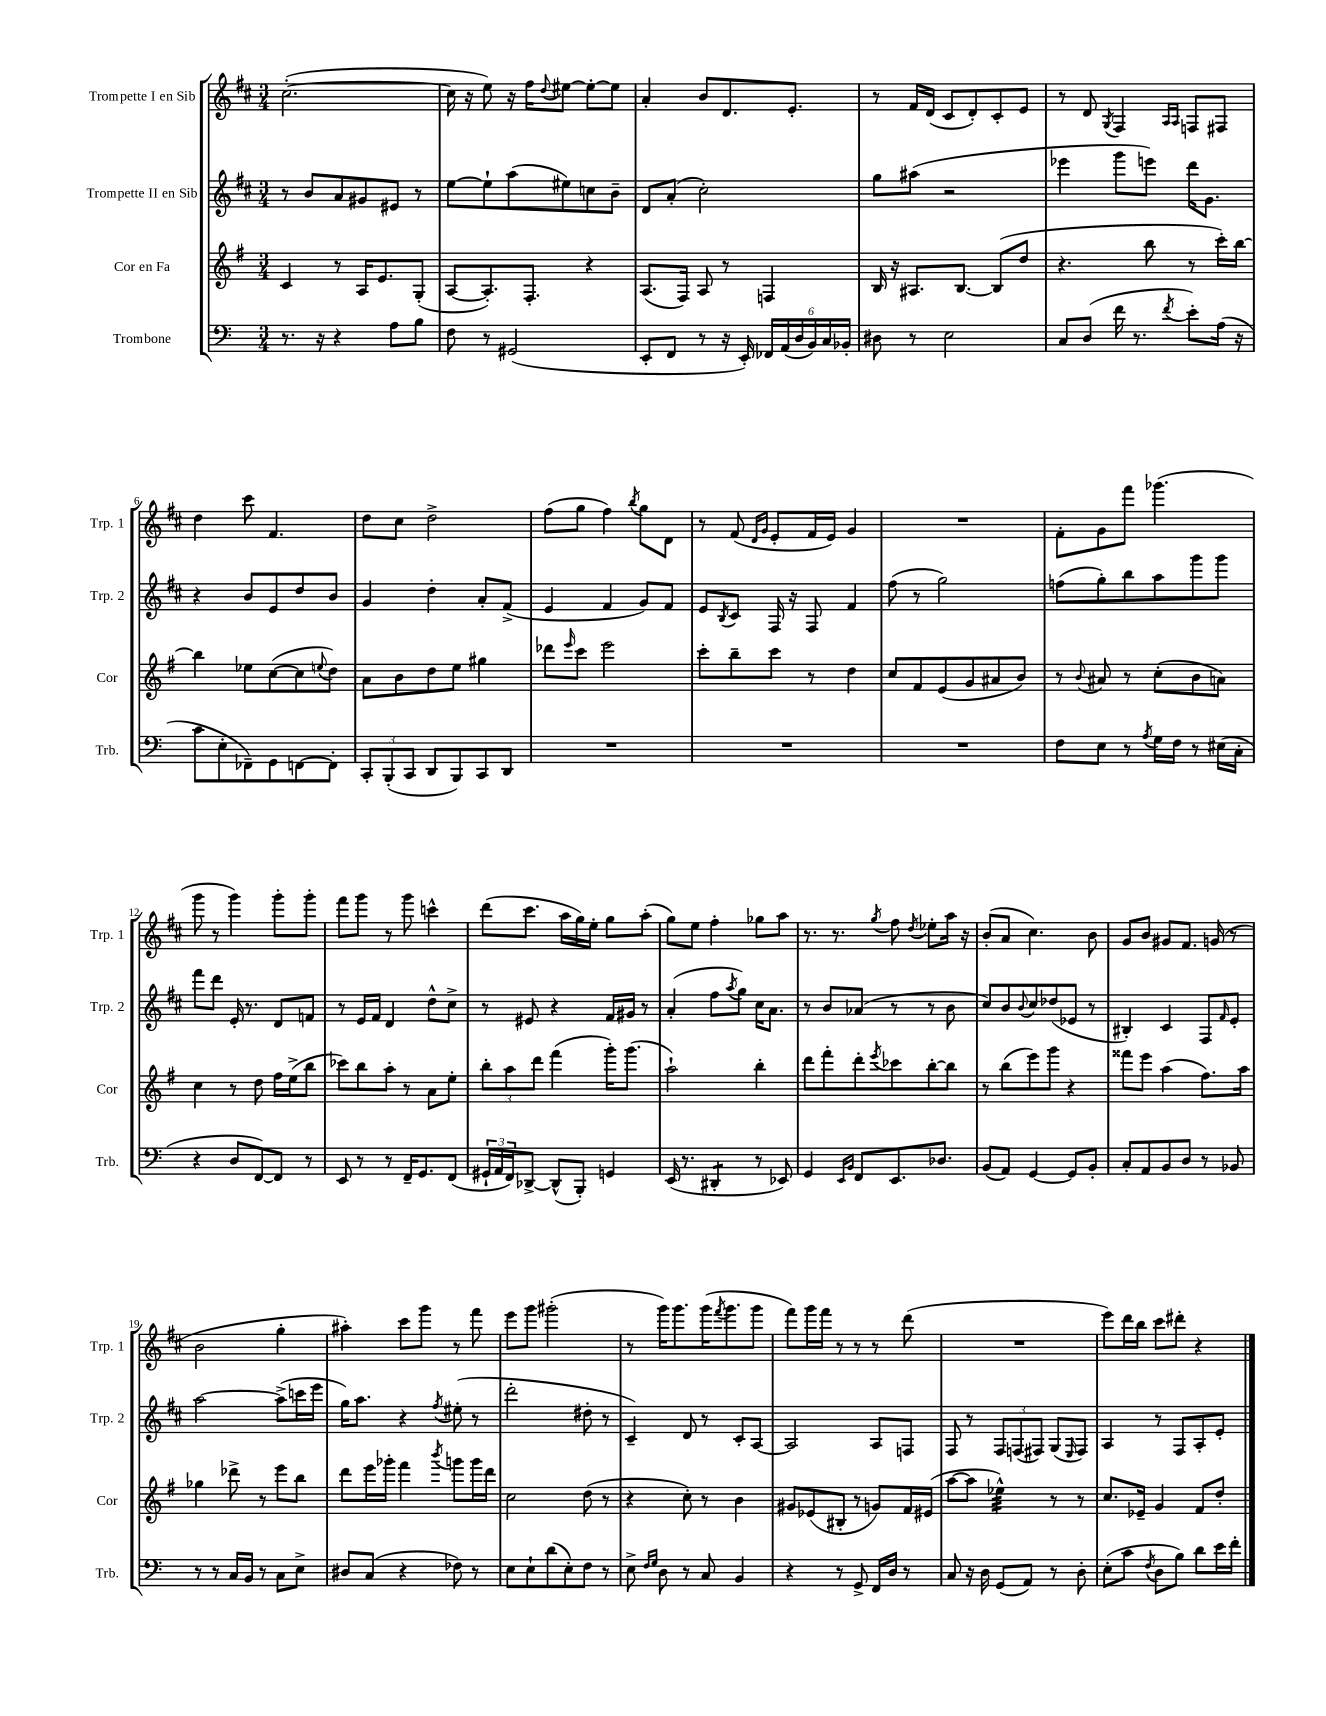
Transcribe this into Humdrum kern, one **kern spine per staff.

**kern	**kern	**kern	**kern
*staff4	*staff3	*staff2	*staff1
*clefF4	*clefG2	*clefG2	*clefG2
*k[]	*k[f#]	*k[f#c#]	*k[f#c#]
*M3/4	*M3/4	*M3/4	*M3/4
8.r	4c	8r	([2.cc#'
.	.	8b	.
16r	.	.	.
4r	8r	8a	.
.	16A	8g#	.
.	8.e	.	.
8A	.	8e#	.
8B	(8G'	8r	.
=	=	=	=
8F	[8A	[8ee	16cc#]
.	.	.	16r
8r	8.A'])	8ee`]	8ee)
(2GG#	.	(8aa	16r
.	8.F#'	.	16ff#
.	.	.	8qqdd
.	.	8ee#)	[8ee#
.	4r	8cc	8ee#'_
.	.	8b~	8ee#]
=	=	=	=
8EE'	(8.A	8d	4a'
8FF	.	(8a'	.
.	16F#)	.	.
8r	8A	2cc#')	8b
16r	8r	.	8.d
16EE')	.	.	.
24FF-	4F	.	.
(24AA	.	.	.
.	.	.	8.e'
24D	.	.	.
24BB)	.	.	.
24C	.	.	.
24BB-'	.	.	.
=	=	=	=
8D#	16B	8gg	8r
.	16r	.	.
8r	8.A#	(8aa#	16f#
.	.	.	(16d
2E	.	2r	8c#
.	[8.B	.	.
.	.	.	8d')
.	(8B]	.	8c#'
.	8dd	.	8e
=	=	=	=
8C	4.r	4eee-	8r
(8D	.	.	8d
.	.	.	8qG
16f	.	8ggg	4F#
8.r	.	.	.
.	8bb	8eee)	.
.	.	.	16qqA
8qf	.	.	16qqA
8e')	8r	16ddd	8F
.	.	8.g	.
(16A	16ccc')	.	8F#
16r	[16bb	.	.
=	=	=	=
8c	4bb]	4r	4dd
8E'	.	.	.
8FF-~)	8ee-	8b	8ccc#
8GG	([8cc	8e	4.f#
[8FF	8cc]	8dd	.
.	8qqee	.	.
8FF']	8dd)	8b	.
=	=	=	=
12CC'	8a	4g	8dd
(12BBB'	.	.	.
.	8b	.	8cc#
12CC	.	.	.
8DD	8dd	4dd'	2dd^
8BBB)	8ee	.	.
8CC	4gg#	8a'	.
8DD	.	(8f#^	.
=	=	=	=
2.r	8ddd-	4e	(8ff#
.	16qqeee	.	.
.	8ccc	.	8gg
.	2eee	4f#	4ff#)
.	.	.	8qbb
.	.	8g)	8gg
.	.	8f#	8d
=	=	=	=
2.r	8ccc'	8e	8r
.	.	8qB	.
.	8bb~	8c#	(8f#
.	.	.	16qqd
.	.	.	16qqg
.	8ccc	16F#	8e'
.	.	16r	.
.	8r	8F#	16f#
.	.	.	16e)
.	4dd	4f#	4g
=	=	=	=
2.r	8cc	(8ff#	2.r
.	8f#	8r	.
.	(8e	2gg)	.
.	8g	.	.
.	8a#	.	.
.	8b)	.	.
=	=	=	=
8F	8r	(8ff	8f#'
.	8qqb	.	.
8E	8a#	8gg')	8g
8r	8r	8bb	8fff#
8qA	.	.	.
16G	(8cc'	8aa	(4.ggg-
16F	.	.	.
8r	8b	8ggg	.
(16E#	8a)	8ggg	.
16C'	.	.	.
=	=	=	=
4r	4cc	8fff#	8ggg
.	.	8ddd	8r
8D	8r	16e'	4ggg)
.	.	8.r	.
[8FF)	8dd	.	.
8FF]	16ff#	8d	8ggg'
.	(16ee^	.	.
8r	8bb	8f	8ggg'
=	=	=	=
8EE	8ccc-)	8r	8fff#
8r	8bb	16e	8ggg
.	.	16f#	.
8r	8aa'	4d	8r
16FF~	8r	.	8ggg
8.GG	.	.	.
.	8a	8dd^^	4ccc^^
(8FF	8ee'	8cc#^	.
=	=	=	=
24GG#`	12bb'	8r	(8ddd
24AA	.	.	.
24FF)	12aa	.	.
[8DD-^	.	8e#	8.ccc#
.	12ddd	.	.
(8DD-^^]	(4fff#	4r	.
.	.	.	16aa
8BBB')	.	.	16gg)
.	.	.	16ee'
4GG	16ggg')	16f#	8gg
.	(8.ggg	16g#	.
.	.	8r	(8aa'
=	=	=	=
(16EE	2aa`)	(4a'	8gg)
8.r	.	.	.
.	.	.	8ee
4DD#'	.	8ff#	4ff#'
.	.	8qaa	.
.	.	8gg)	.
8r	4bb'	16cc#	8gg-
.	.	8.a	.
8EE-)	.	.	8aa
=	=	=	=
4GG	8ddd	8r	8.r
.	8fff#'	8b	.
.	.	.	8.r
16qqEE	.	.	.
16qqBB	.	.	.
8FF	8ddd'	(8a-	.
.	8qeee	.	8qgg
8.EE	8ccc-	8r	8ff#
.	.	.	8qdd
.	[8bb'	8r	8ee-'
8.D-	.	.	.
.	8bb]	8b	16aa
.	.	.	16r
=	=	=	=
(8BB	8r	8cc#)	(8b'
8AA)	(8bb	8b	8a
.	.	8qqb	.
[4GG	8eee)	8cc#	4.cc#)
.	8ggg	(8dd-	.
8GG]	4r	8e-	.
8BB'	.	8r	8b
=	=	=	=
8C'	8fff##	4B#')	8g
8AA	8eee	.	8b
8BB	(4aa	4c#	8g#
8D	.	.	8.f#
8r	8.ff#)	8F#	.
.	.	.	(16g
.	.	16qqf#	.
8BB-	.	8e'	8r
.	16aa	.	.
=	=	=	=
8r	4gg-	[2aa	2b
8r	.	.	.
16C	8ddd-^	.	.
16BB	.	.	.
8r	8r	.	.
8C	8eee	(8aa^]	4gg'
8E^	8bb	16ccc	.
.	.	16eee	.
=	=	=	=
8D#	8ddd	16gg)	4aa#')
.	.	8.aa	.
(8C	16eee	.	.
.	16ggg-'	.	.
4r	4fff#	4r	8ccc#
.	.	.	8ggg
.	8qbbb	8qff#	.
8F-)	8ggg	(8ee#'	8r
8r	16ggg	8r	8fff#
.	16ddd	.	.
=	=	=	=
8E	2cc	2ddd'	8eee
8E`	.	.	8ggg
(8d	.	.	(2ggg#'
8E')	.	.	.
8F	(8dd	8dd#'	.
8r	8r	8r	.
=	=	=	=
8E^	4r	4c#~)	8r
16qqF	.	.	.
16qqG	.	.	.
8D	.	.	16ggg)
.	.	.	8.ggg
8r	8cc')	8d	.
8C	8r	8r	(16ggg
.	.	.	8qfff#
.	.	.	8.ggg
4BB	4b	8c#'	.
.	.	[8A	8ggg
=	=	=	=
4r	8g#	2A]	8fff#)
.	(8e-	.	16ggg
.	.	.	16fff#
8r	8B#'	.	8r
8GG^	8r	.	8r
16FF	8g)	8A	8r
16D	.	.	.
8r	16f#	8F	(8ddd
.	(16e#	.	.
=	=	=	=
8C	[8aa	8F#	2.r
16r	8aa]	8r	.
16D	.	.	.
(8GG	4ee-^^)	12F#	.
.	.	(12F	.
8AA)	.	.	.
.	.	12F#)	.
8r	8r	(8G	.
.	.	16qqE	.
8D'	8r	8F#)	.
=	=	=	=
(8E'	8.cc	4A	8eee)
8c	.	.	16ddd
.	16e-~	.	16bb
8qF	.	.	.
8D	4g	8r	8ccc#
8B)	.	8F#	8ddd#'
8d	8f#	8A'	4r
16e	8dd'	8e'	.
16f'	.	.	.
==	==	==	==
*-	*-	*-	*-
